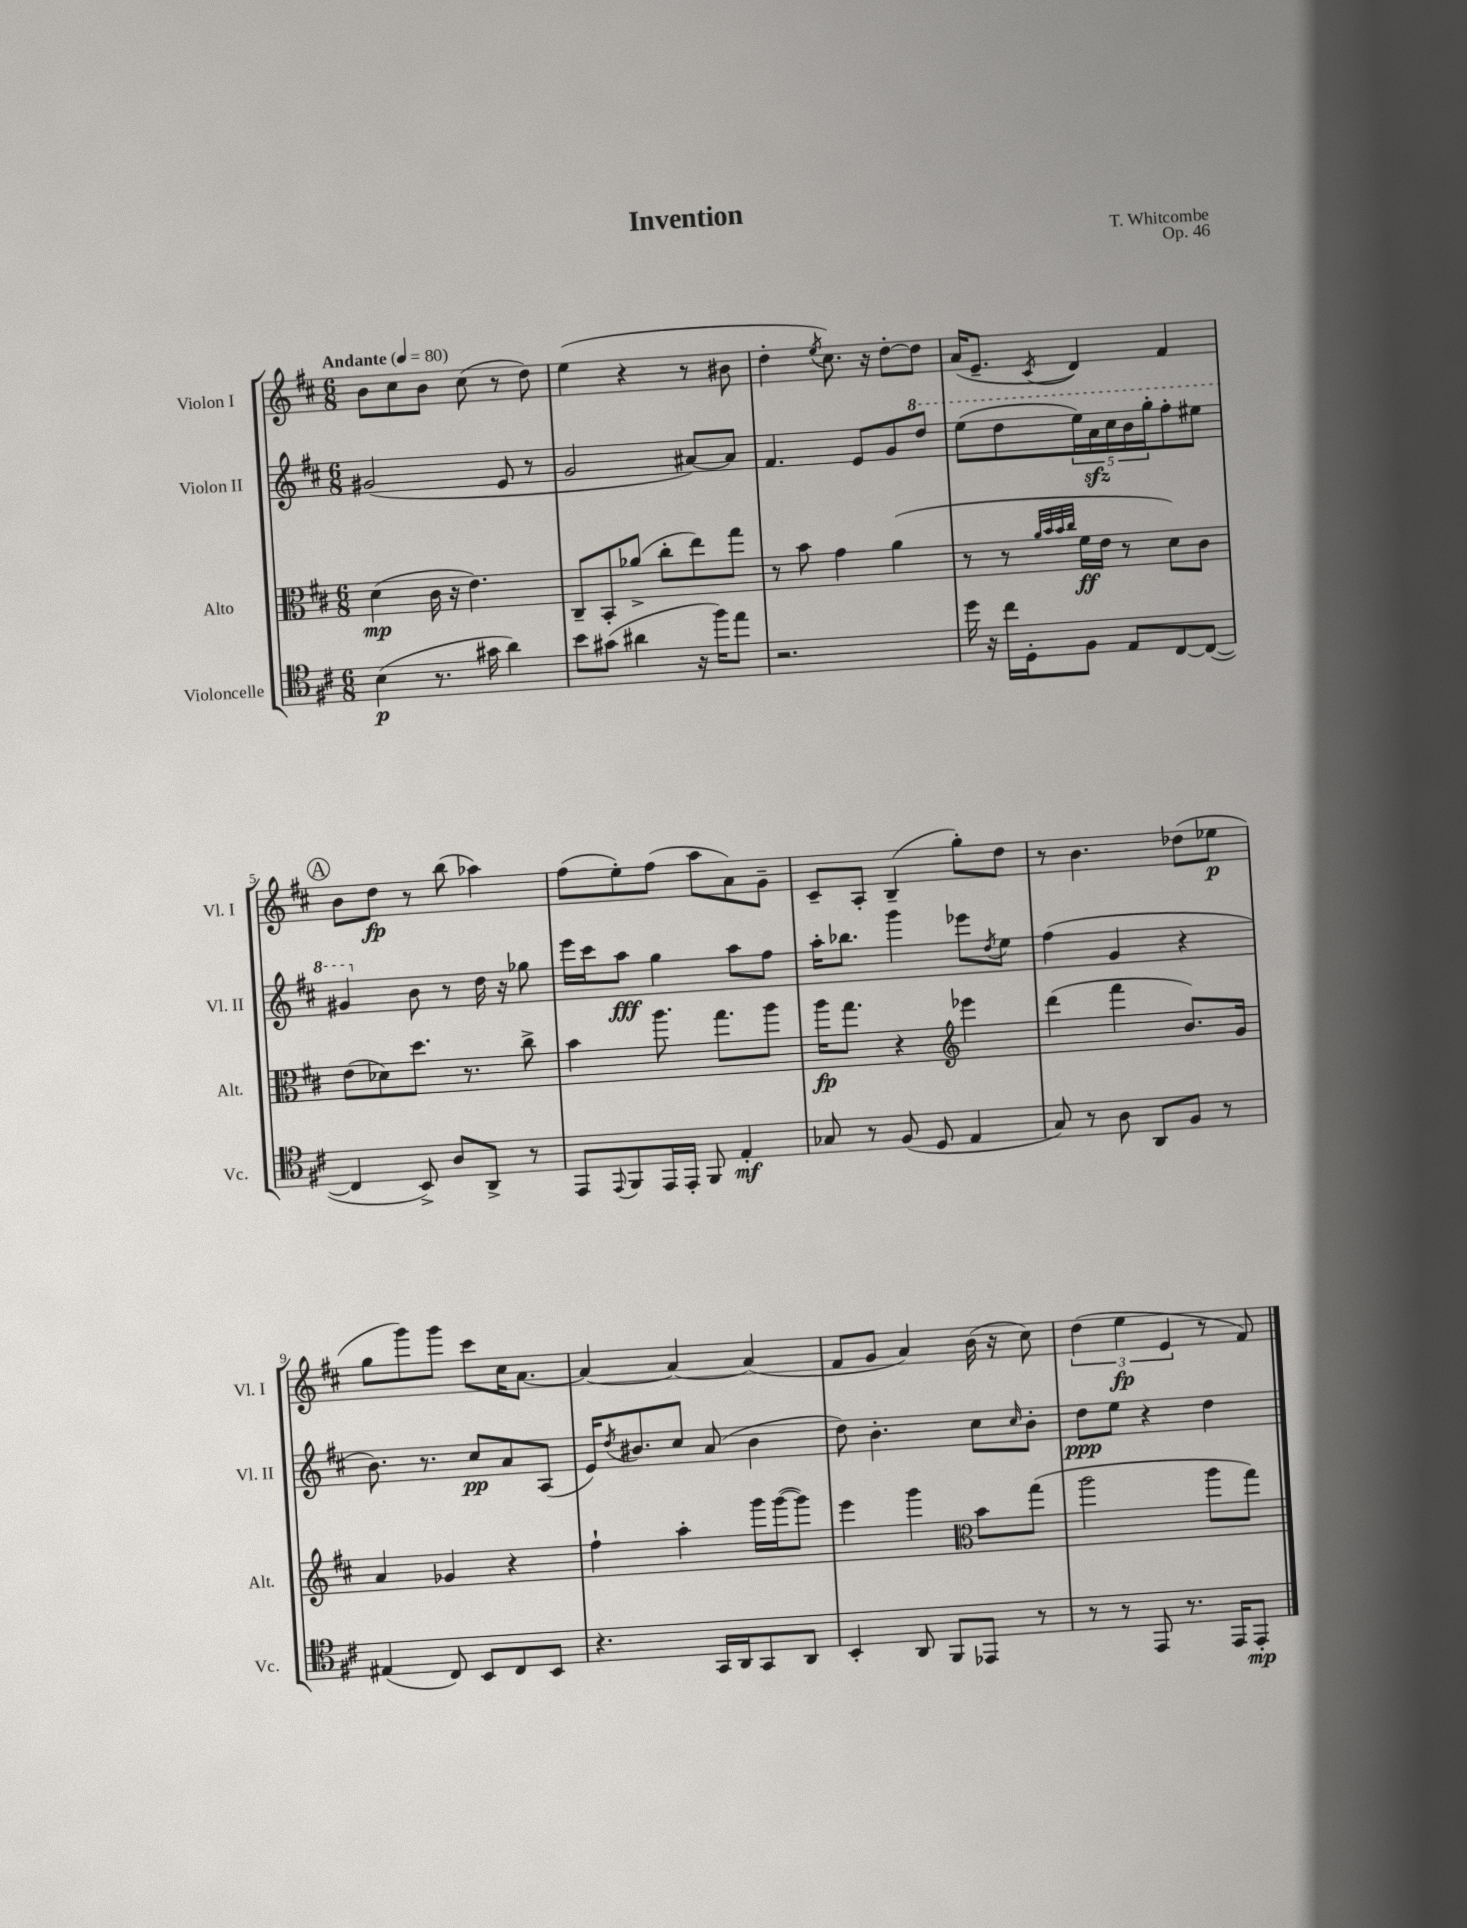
\header { title = "Invention" composer = "T. Whitcombe" opus = "Op. 46" }
<<
\new StaffGroup <<
\new Staff = "s0" \with { instrumentName = "Violon I" shortInstrumentName = "Vl. I" } {
    \clef treble \key d \major \numericTimeSignature \time 6/8 \tempo "Andante" 4 = 80
    b'8 cis''8 b'8 cis''8( r8 d''8) |
    e''4( r4 r8 bis'8 |
    d''4-. \acciaccatura { e''8 } cis''8.) r16 d''8~-. d''8 |
    a'16( e'8.-- \acciaccatura { cis'8 } d'4) fis'4 |
    \mark \markup { \circle "A" } b'8 d''8\fp r8 b''8( aes''4) |
    fis''8( e''8-.) fis''8( a''8 a'8) g'8-- |
    cis'8-- a8-. b4--( g''8-.) d''8 |
    r8 b'4. des''8( ees''8\p |
    g''8 g'''8) g'''8 cis'''8 cis''16 a'8.~ |
    a'4~ a'4~ a'4( |
    fis'8 g'8 a'4) b'16( r16 cis''8) |
    \tuplet 3/2 { d''4( e''4\fp e'4 } r8 fis'8) \bar "|." |
}
\new Staff = "s1" \with { instrumentName = "Violon II" shortInstrumentName = "Vl. II" } {
    \clef treble \key d \major \numericTimeSignature \time 6/8
    gis'2( e'8 r8 |
    g'2 ais'8~) ais'8 |
    fis'4. e'8 g'8 \ottava #1 d'''8 |
    e'''8( d'''8 \tuplet 5/4 { e'''16) a''16\sfz cis'''16 b''16 g'''16-. } fis'''8-. eis'''8 |
    \mark \markup { \circle "A" } gis''4 \ottava #0 b'8 r8 d''16 r16 ges''8 |
    e'''16 cis'''16 a''8\fff g''4 a''8 fis''8 |
    a''16-. bes''8. g'''4 ees'''8 \acciaccatura { d''8 } e''8 |
    fis''4( g'4 r4 |
    b'8.) r8. cis''8\pp a'8 a8( |
    e'16) \acciaccatura { d''8 } bis'8. cis''8 a'8( bis'4 |
    d''8) b'4.-. cis''8 \grace { cis''16 } b'8-. |
    d''8\ppp e''8 r4 d''4 \bar "|." |
}
\new Staff = "s2" \with { instrumentName = "Alto" shortInstrumentName = "Alt." } {
    \clef alto \key d \major \numericTimeSignature \time 6/8
    d'4\mp( cis'16 r16 e'4.) |
    cis8-- b,8-. aes'8->( cis''8-. e''8) g''8 |
    r8 b'8 g'4 a'4( |
    r8 r8 \grace { a'32 b'32 b'32 cis''32 } fis'16\ff e'16 r8 d'8) cis'8 |
    \mark \markup { \circle "A" } e'8( des'8) d''8. r8. cis''8-> |
    b'4 a''8. g''8. a''8 |
    a''16\fp g''8. r4 \clef treble ees'''4 |
    d'''4( fis'''4 b'8.) g'16 |
    a'4 ges'4 r4 |
    fis''4-! a''4-. g'''16 g'''16~( g'''8) |
    e'''4 g'''4 \clef alto b'8 g''8( |
    a''2 a''8 g''8) \bar "|." |
}
\new Staff = "s3" \with { instrumentName = "Violoncelle" shortInstrumentName = "Vc." } {
    \clef tenor \key d \major \numericTimeSignature \time 6/8
    b4\p( r8. gis'16 a'4) |
    b'8 gis'8( ais'4 r16 fis''16) e''8 |
    r2. |
    d''16 r16 cis''16 d16-. fis8 e8 cis8~ cis8~( |
    \mark \markup { \circle "A" } cis4 b,8->) a8 a,8-> r8 |
    e,8 \appoggiatura { e,8 } fis,8 e,16 e,16-. fis,8 e4-.\mf |
    ges8 r8 fis8( d8 e4 |
    g8) r8 a8 a,8 fis8 r8 |
    eis4( cis8) b,8 cis8 b,8 |
    r4. g,16 a,16 g,8 a,8 |
    b,4-. a,8 fis,8 ees,8 r8 |
    r8 r8 e,8 r8. e,16 e,8-.\mp \bar "|." |
}
>>
>>
